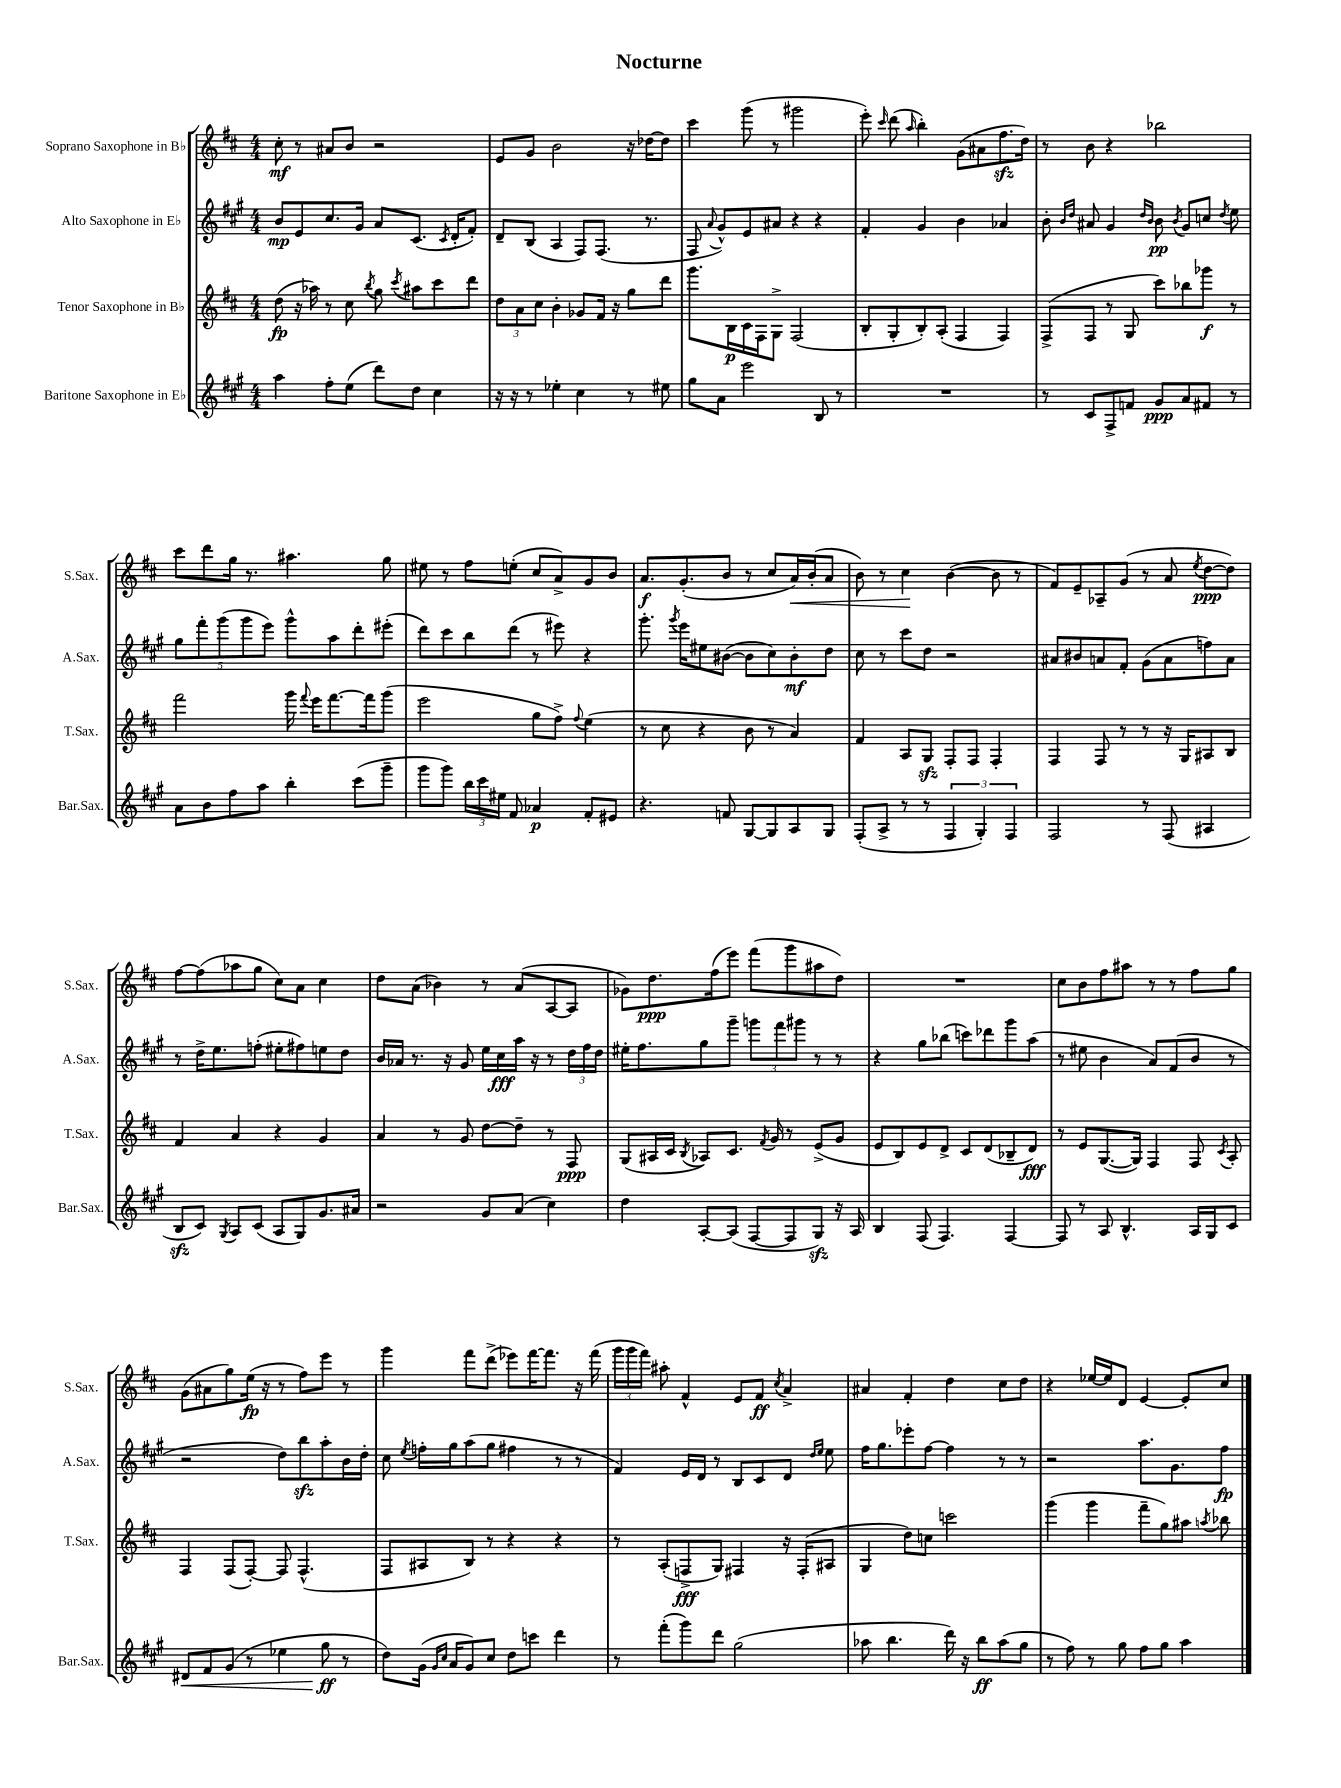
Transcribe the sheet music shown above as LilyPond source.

\header { title = "Nocturne" }
<<
\new StaffGroup <<
\new Staff = "s0" \with { instrumentName = "Soprano Saxophone in Bb" shortInstrumentName = "S.Sax." } {
    \clef treble \key d \major \numericTimeSignature \time 4/4
    \autoBeamOff cis''8-.\mf r8 ais'8[ b'8] r2 |
    e'8[ g'8] b'2 r16 des''16[~ des''8] |
    cis'''4 g'''8( r8 gis'''2 |
    e'''8-.) \grace { cis'''16 } d'''8( \grace { a''16 } b''4-.) g'8[( ais'8 fis''8.\sfz d''16]) |
    r8 b'8 r4 bes''2 |
    cis'''8[ d'''8 g''16] r8. ais''4. g''8 |
    eis''8 r8 fis''8[ e''8]-.( cis''8[ a'8->) g'8 b'8] |
    a'8.[\f g'8.-.( b'8] r8 cis''8[ a'16\<) b'16-.( a'8] |
    b'8) r8 cis''4\! b'4~( b'8 r8 |
    fis'8[) e'8-- aes8-- g'8]( r8 a'8 \acciaccatura { e''8 } d''8[~\ppp d''8]) |
    fis''8[~ fis''8( aes''8 g''8] cis''8[) a'8] cis''4 |
    d''8[ a'8]( bes'4) r8 a'8[( a8~ a8] |
    ges'8[) d''8.\ppp fis''16( e'''8]) fis'''8[( g'''8 ais''8 d''8]) |
    R1 |
    cis''8[ b'8 fis''8 ais''8] r8 r8 fis''8[ g''8] |
    g'8[( ais'8 g''8) e''16]\fp( r16 r8 fis''8[) e'''8] r8 |
    g'''4 fis'''8[ d'''8]->( ees'''8[) fis'''16~ fis'''8.] r16 fis'''16( |
    \tuplet 3/2 { g'''16[ g'''16 fis'''16]) } ais''8-. fis'4-^ e'8[ fis'8]\ff \acciaccatura { cis''8 } a'4-> |
    ais'4 fis'4-. d''4 cis''8[ d''8] |
    r4 ees''16[~ ees''16 d'8] e'4~ e'8[-. cis''8] \bar "|." |
}
\new Staff = "s1" \with { instrumentName = "Alto Saxophone in Eb" shortInstrumentName = "A.Sax." } {
    \clef treble \key a \major \numericTimeSignature \time 4/4
    \autoBeamOff b'8[\mp e'8 cis''8. gis'16] a'8[ cis'8.]( \acciaccatura { cis'8 } d'16[-. fis'8]-.) |
    d'8[-- b8]( a4 fis8[) fis8.]( r8. |
    fis8 \appoggiatura { a'8 } gis'8[-^) e'8 ais'8] r4 r4 |
    fis'4-. gis'4 b'4 aes'4 |
    b'8-. \grace { b'16[ d''16] } ais'8 gis'4 \grace { d''16[ b'16] } b'8\pp \acciaccatura { b'8 } gis'8[ c''8] \acciaccatura { d''8 } e''8 |
    \tuplet 5/4 { gis''8[ fis'''8-. gis'''8( gis'''8 e'''8]) } gis'''8[-^ a''8 d'''8-. eis'''8]-.( |
    d'''8[) cis'''8 b''8 d'''8]( r8 eis'''8) r4 |
    gis'''8.-. \acciaccatura { gis'''8 } e'''16[ eis''8 bis'8]~( bis'8[ cis''8) bis'8-.\mf d''8] |
    cis''8 r8 cis'''8[ d''8] r2 |
    ais'8[ bis'8 a'8 fis'8]-. gis'8[( a'8 f''8) a'8] |
    r8 d''16[-> e''8. f''8]-.( eis''8[-. fis''8) e''8 d''8] |
    b'16[ aes'16] r8. r16 gis'8 e''16[ cis''16\fff a''16] r16 r8 \tuplet 3/2 { d''16[ fis''16 d''16] } |
    eis''16[-. fis''8. gis''8 gis'''8]-- \tuplet 3/2 { g'''8[ fis'''8 gis'''8] } r8 r8 |
    r4 gis''8[ bes''8]( c'''8[) des'''8 gis'''8 a''8]( |
    r8 eis''8 b'4 a'8[) fis'8( b'8] r8 |
    r2 d''8[) b''8\sfz a''8-. b'16 d''16]-. |
    cis''8 \acciaccatura { e''8 } f''16[-. gis''16 a''8( gis''8] fis''4 r8 r8 |
    fis'4) e'16[ d'16] r8 b8[ cis'8 d'8] \grace { d''16[ e''16] } e''8 |
    fis''16[ gis''8. ees'''8-. fis''8]~ fis''4 r8 r8 |
    r2 a''8.[ gis'8. fis''8]\fp \bar "|." |
}
\new Staff = "s2" \with { instrumentName = "Tenor Saxophone in Bb" shortInstrumentName = "T.Sax." } {
    \clef treble \key d \major \numericTimeSignature \time 4/4
    \autoBeamOff d''8\fp( r16 aes''16) r8 cis''8 \acciaccatura { b''8 } g''8 \acciaccatura { cis'''8 } ais''8[ cis'''8 d'''8] |
    \tuplet 3/2 { d''8[ a'8 cis''8] } b'4-. ges'8[ fis'16] r16 g''8[ d'''8] |
    g'''8.[ b16\p cis'16 fis16 g8]-> fis2( |
    b8[-. g8-. b8-.) a8]-.( fis4 fis4) |
    fis8[->( fis8] r8 g8 cis'''8[) bes''8 ges'''8]\f r8 |
    fis'''2 g'''16 \appoggiatura { fis'''8 } e'''16[ fis'''8.~ fis'''16 g'''8]( |
    e'''2 g''8[ fis''8]->) \appoggiatura { fis''8 } e''4( |
    r8 cis''8 r4 b'8 r8 a'4) |
    fis'4 a8[ g8]\sfz fis8[-. fis8] fis4-. |
    fis4 fis8 r8 r8 r16 g16[ ais8 b8] |
    fis'4 a'4 r4 g'4 |
    a'4 r8 g'8 d''8[~ d''8]-- r8 fis8\ppp |
    g8[( ais16 cis'16] \acciaccatura { b8 } aes8[) cis'8.] \acciaccatura { fis'8 } g'16 r8 e'8[->( g'8] |
    e'8[ b8) e'8 d'8]-> cis'8[ d'8( bes8-- d'8]\fff) |
    r8 e'8[ g8.~( g16]) fis4 fis8 \acciaccatura { cis'8 } a8-. |
    fis4 fis8[( fis8]~-.) fis8 fis4.-^( |
    fis8[ ais8 b8]) r8 r4 r4 |
    r8 a8[-.( f8->\fff g8]) fis4 r16 fis16[-.( ais8] |
    g4 d''8[) c''8] c'''2 |
    g'''4( g'''4 fis'''8[-- g''8) ais''8] \acciaccatura { a''8 } bes''8 \bar "|." |
}
\new Staff = "s3" \with { instrumentName = "Baritone Saxophone in Eb" shortInstrumentName = "Bar.Sax." } {
    \clef treble \key a \major \numericTimeSignature \time 4/4
    \autoBeamOff a''4 fis''8[-. e''8]( d'''8[) d''8] cis''4 |
    r16 r16 r8 ees''4-. cis''4 r8 eis''8 |
    gis''8[ a'8] e'''2 b8 r8 |
    R1 |
    r8 cis'8[ fis8-> f'8] gis'8[\ppp a'8 fis'8] r8 |
    a'8[ b'8 fis''8 a''8] b''4-. cis'''8[( gis'''8]-- |
    gis'''8[ gis'''8]) \tuplet 3/2 { b''16[ cis'''16 eis''16] } fis'8 aes'4\p fis'8[-. eis'8] |
    r4. f'8 gis8[~ gis8 a8 gis8] |
    fis8[-.( a8]-> r8 r8 \tuplet 3/2 { fis4 gis4-.) fis4 } |
    fis2 r8 fis8( ais4 |
    b8[\sfz cis'8]) \acciaccatura { gis8 } a8[ cis'8]( a8[ gis8) gis'8. ais'16] |
    r2 gis'8[ a'8]( cis''4) |
    d''4 a8[~-. a8]( fis8[~ fis8 gis8]\sfz) r16 a16 |
    b4 fis8( fis4.) fis4~ |
    fis8 r8 a8 b4.-^ a16[ gis16 cis'8] |
    dis'8[\< fis'8 gis'8]( r8 ees''4 gis''8\ff\! r8 |
    d''8[) gis'16]( \grace { gis'16[ cis''16] } a'16[ gis'8) cis''8] d''8[ c'''8] d'''4 |
    r8 fis'''8[-.( gis'''8) d'''8] gis''2( |
    aes''8 b''4. d'''16) r16 b''8[\ff aes''8( gis''8] |
    r8 fis''8) r8 gis''8 fis''8[ gis''8] a''4 \bar "|." |
}
>>
>>
\layout { \context { \Score \remove "Bar_number_engraver" } }
